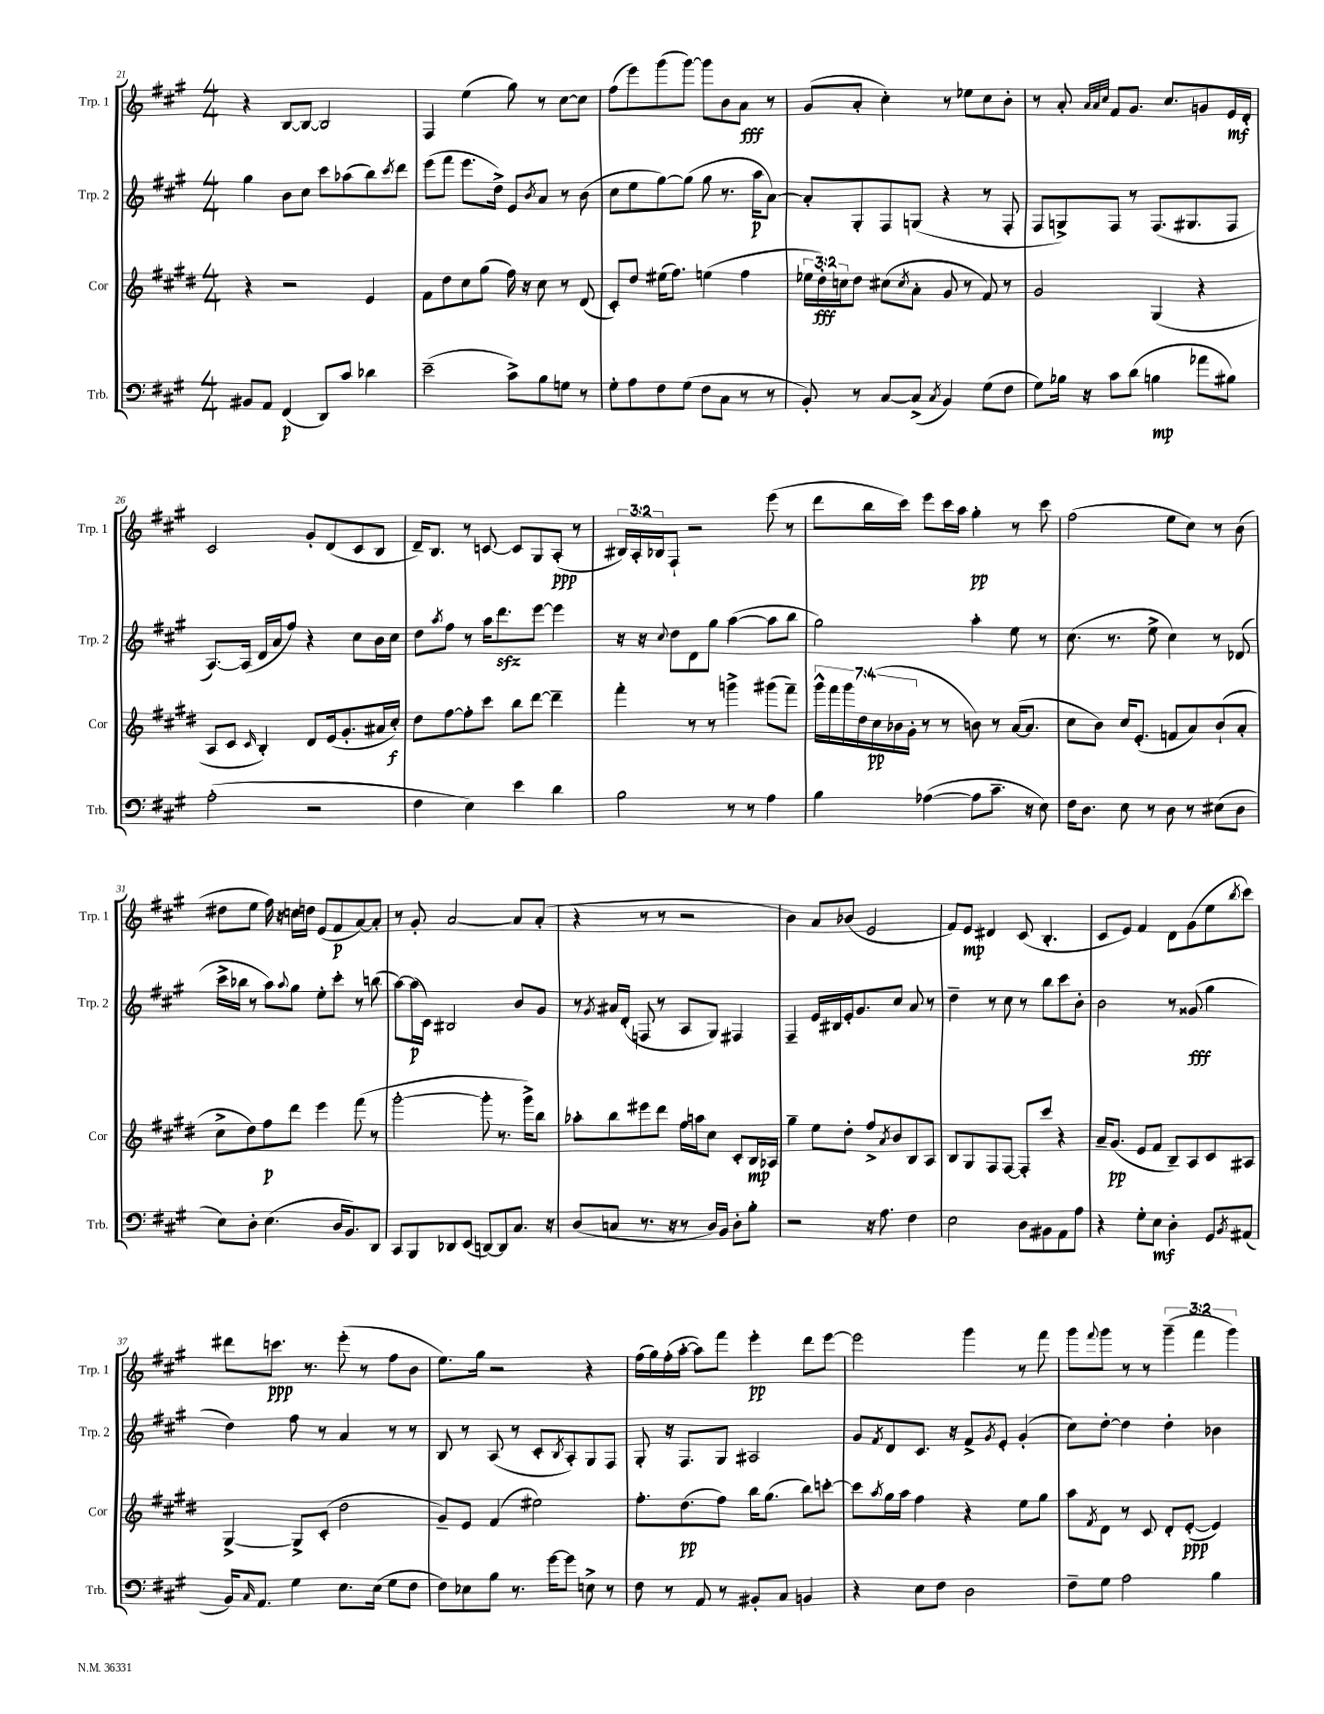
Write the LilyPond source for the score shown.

<<
\new StaffGroup <<
\new Staff = "s0" \with { instrumentName = "Trp. 1" shortInstrumentName = "Trp. 1" } {
    \clef treble \key a \major \numericTimeSignature \time 4/4 \override Staff.TupletNumber.text = #tuplet-number::calc-fraction-text
    r4 b8~ b8~ b2 |
    fis4 e''4( gis''8) r8 cis''8~ cis''8 |
    fis''8( e'''8) gis'''8( gis'''8~) gis'''8 b'8 a'8\fff r8 |
    gis'8( a'8-. cis''4-.) r8 ees''8 cis''8 b'8-. |
    r8 a'8-. \grace { a'32 a'32 cis''32 } fis'8 gis'8. cis''8. g'8 e'16\mf d'16-. |
    cis'2 gis'8-. d'8( cis'8 b8 |
    d'16--) b8. r8 c'8~ c'8 gis8 a8-.\ppp( r8 |
    \tuplet 3/2 { bis16) a16-. bes16 } fis8-! r2 e'''8( r8 |
    d'''8 b''16 cis'''16) e'''8 cis'''16 a''16 gis''4-.\pp r8 cis'''8 |
    fis''2( e''8 cis''8) r8 b'8( |
    dis''8 e''8 fis''16) r16 c''16 d''16 e'8( fis'8\p a'8~) a'8-. |
    r8 gis'8-. a'2~ a'8 a'8-.( |
    r4 r8 r8 r2 |
    b'4) a'8 bes'8( e'2 |
    fis'8) e'8\mp dis'4 cis'8( b4.-. |
    cis'8 e'8) fis'4 d'8 gis'8( e''8 \acciaccatura { b''8 } cis'''8) |
    dis'''8 c'''8.\ppp r8. e'''8-.( r8 fis''8 b'8 |
    e''8.) gis''16 r2 r4 |
    fis''16( gis''16) fis''16-.( a''16~-. a''8) fis'''8 e'''4-.\pp d'''8 e'''8~ |
    e'''2 gis'''4 r8 fis'''8 |
    gis'''8 \appoggiatura { fis'''8 } gis'''8 r8 r8 \tuplet 3/2 { gis'''4--( fis'''4 gis'''4) } \bar "|." |
}
\new Staff = "s1" \with { instrumentName = "Trp. 2" shortInstrumentName = "Trp. 2" } {
    \clef treble \key a \major \numericTimeSignature \time 4/4
    gis''4 b'8 cis''8 cis'''8 aes''8( b''8) \acciaccatura { cis'''8 } d'''8 |
    e'''8( fis'''8 e'''8. d''16->) e'8 \acciaccatura { b'8 } a'8 r8 b'8( |
    cis''8 e''8 gis''8~) gis''8( gis''8 r8. a''16\p a'8~) |
    a'8-. gis8-. fis8 g8( r4 r8 fis8-. |
    fis8 g8->) fis8 r8 fis8.( gis8. fis8 |
    a8.~) a16( d'16 a'16 fis''8) r4 cis''8 b'16 cis''16 |
    d''8 \acciaccatura { a''8 } fis''8 r8 a''16 d'''8.\sfz e'''8~ e'''4 |
    r16 r16 \appoggiatura { cis''8 } d''8 d'8 gis''8 a''4~( a''8 b''8 |
    gis''2) a''4-. e''8 r8 |
    cis''8.( r8. e''8-> cis''4) r8 des'8( |
    cis'''16-> bes''16 r8 a''8) \appoggiatura { a''8 } gis''8 e''8-. cis'''8-. r8 b''8( |
    a''8~) a''16\p( cis'16) bis2 b'8 gis'8 |
    r8 \acciaccatura { gis'8 } ais'16 d'16-.( f8 r8 a8 gis8) fis4 |
    fis4-- e'16 bis16 e'16-. gis'8. cis''8 a'8 r8 |
    d''4-- r8 cis''8 r8 b''8 cis'''8 b'8-. |
    b'2 r8 gisis'8\fff( gis''4 |
    d''4) fis''8 r8 a'4 r8 r8 |
    b8 r8 a8( r8 cis'8-. \acciaccatura { b8 } a8-.) gis8 fis8 |
    gis8-. r16 fis8. gis8 ais2 |
    gis'8 \acciaccatura { fis'8 } d'8 cis'8. r16 fis'8-> \acciaccatura { gis'8 } e'8-. gis'4-.( |
    cis''8) d''8~-. d''4 d''4-. bes'4 \bar "|." |
}
\new Staff = "s2" \with { instrumentName = "Cor" shortInstrumentName = "Cor" } {
    \clef treble \key e \major \numericTimeSignature \time 4/4 \override Staff.TupletNumber.text = #tuplet-number::calc-fraction-text
    r4 r2 e'4 |
    fis'8 dis''8 cis''8 gis''8( fis''16) r16 cis''8 r8 dis'8( |
    cis'8-.) dis''8 eis''16( fis''8.) e''4( fis''4 |
    \tuplet 3/2 { ees''16 dis''16-.\fff) c''16 } dis''8 cis''8( \acciaccatura { cis''8 } a'8-. gis'8 r8 fis'8) r8 |
    gis'2 gis4( r4 |
    a8 cis'8 \grace { cis'16 } b4-.) dis'8 e'16( gis'8.-. ais'16 cis''16-.\f) |
    dis''8 fis''8~ fis''8-. cis'''8 b''8 dis'''8~ dis'''4-- |
    fis'''4-. r8 r8 g'''4-> gis'''8( fis'''8--) |
    \tuplet 7/4 { gis'''16-^ fis'''16 gis'''16 dis''16 cis''16\pp( bes'16 gis'16-. } r8 r8 b'8) r8 a'16~( a'8. |
    cis''8 b'8) cis''16 e'8.-.( f'8 a'8) b'8-!( a'8-. |
    cis''8-> dis''8) fis''8\p dis'''8 e'''4 fis'''8( r8 |
    gis'''2~-. gis'''8-. r8. gis'''16->) b''8 |
    aes''8-. b''8 eis'''8 dis'''8 fis''16 a''16 cis''8 cis'8-. b16\mp aes16 |
    gis''4-- e''8 dis''8-. fis''8-> \acciaccatura { a'8 } b'8 b8 a8 |
    b8 gis8 fis8 fis8~ fis8-. cis'''8 r4 |
    a'16-- gis'8.\pp( e'8 fis'8 b8--) a8 cis'8 ais8 |
    gis4~-> gis8-> cis'8-.( dis''2 |
    gis'8--) e'8 fis'4( eis''2) |
    fis''8.-. dis''8.\pp( fis''8) b''16 gis''8.( b''8) c'''8~-. |
    c'''8 \acciaccatura { a''8 } gis''16 a''16 fis''4 r4 e''8 gis''8 |
    a''8 \acciaccatura { fis'8 } dis'8 r8 cis'8 dis'8-. e'8~-.\ppp( e'4) \bar "|." |
}
\new Staff = "s3" \with { instrumentName = "Trb." shortInstrumentName = "Trb." } {
    \clef bass \key a \major \numericTimeSignature \time 4/4
    bis,8 a,8 fis,4\p( d,8) cis'8 des'4 |
    e'2--( cis'8->) b8 g8 r8 |
    gis8-. a8 fis8 gis8( fis8 cis8 r8 r8 |
    b,8-.) r8 cis8~ cis8->( \acciaccatura { cis8 } b,4) gis8( fis8 |
    gis8) bes16 r16 cis'8 d'8( b4\mp aes'8 bis8) |
    a2-.( r2 |
    fis4 e4) e'4 d'4 |
    b2 r8 r8 a4 |
    b4 aes4~( aes8 cis'8.-- r16 e8) |
    fis16 d8. e8 r8 d8 r8 eis8( d8 |
    e8) d8-. e4.( d16 b,8.) d,8 |
    cis,8 b,,8 des,8 e,8( d,8~) d,8 cis8. r16 |
    d8( c8 r8. r16 r8 d16) b,16 d8-. b8-. |
    r2 r16 a8. fis4 |
    e2 d8 bis,8 a,8 a8 |
    r4 gis8-. e8\mf d4-. gis,8 \acciaccatura { b,8 } ais,8( |
    b,16) \grace { cis16 } a,8. gis4 e8. e16( gis8 fis8 |
    fis8) ees8 b8 r8. gis'16~ gis'8 e8-> r8 |
    fis8 r8 a,8 r8 bis,8-. cis8 b,4 |
    r4 e8 fis8 d2 |
    fis8-- gis8 a2 b4 \bar "|." |
}
>>
>>
\layout { \context { \Score currentBarNumber = #21 } }
